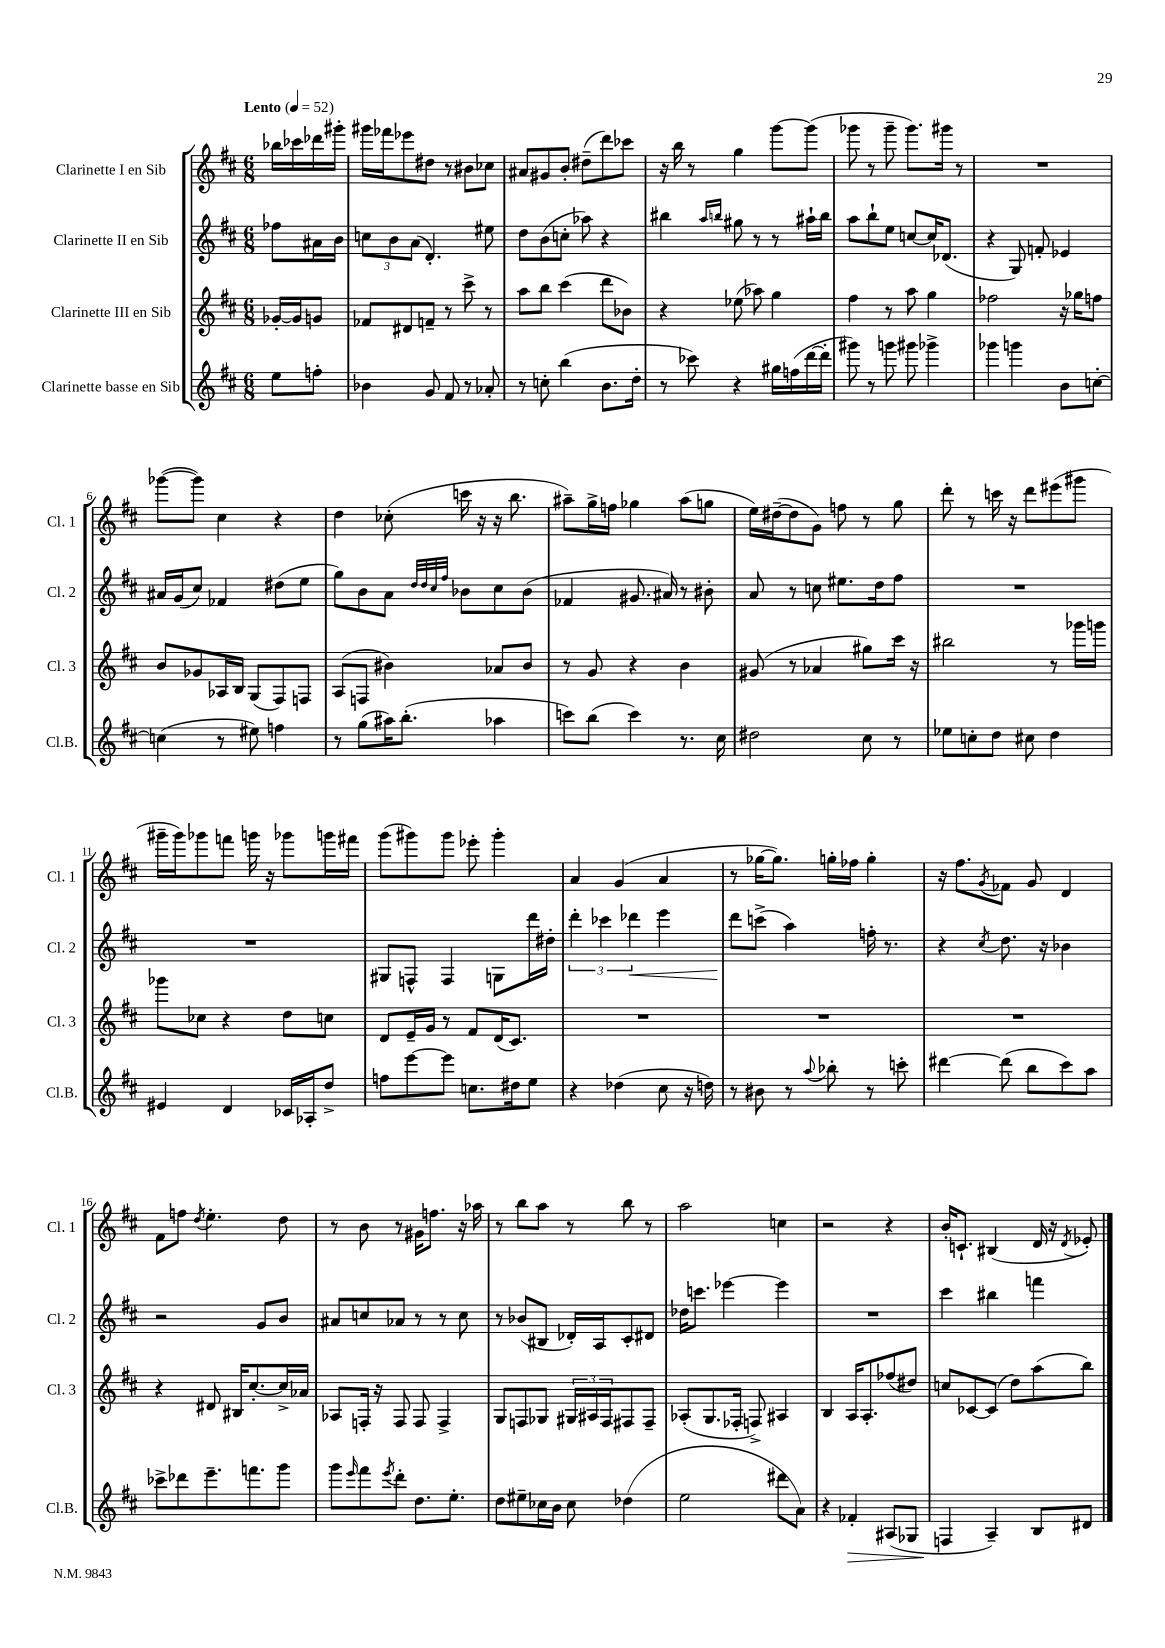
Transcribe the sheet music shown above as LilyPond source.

<<
\new StaffGroup <<
\new Staff = "s0" \with { instrumentName = "Clarinette I en Sib" shortInstrumentName = "Cl. 1" } {
    \clef treble \key d \major \numericTimeSignature \time 6/8 \partial 4 \tempo "Lento" 4 = 52
    bes''16 ces'''16 des'''16 gis'''16-. |
    gis'''16 fes'''16 ees'''8 dis''8 r8 bis'8 ces''8 |
    ais'8 gis'8 b'8-. dis''8--( d'''8) ces'''8 |
    r16 b''16 r8 g''4 g'''8~ g'''8( |
    ges'''8 r8 ges'''8-- ges'''8.) gis'''16 r8 |
    R2. |
    ges'''8~( ges'''8) cis''4 r4 |
    d''4 ces''8-.( c'''16 r16 r16 b''8. |
    ais''8--) g''16-> f''16 ges''4 ais''8( g''8 |
    e''16) dis''16~--( dis''8 g'8) f''8 r8 g''8 |
    d'''8-. r8 c'''16 r16 d'''8 eis'''8( gis'''8 |
    gis'''16-- gis'''16) ges'''8 f'''8 g'''16 r16 ges'''8 g'''16 fis'''16 |
    g'''8( gis'''8) gis'''8 ees'''8-. gis'''4-. |
    a'4 g'4( a'4 |
    r8 ges''16~ ges''8.) g''16-. fes''16 g''4-. |
    r16 fis''8. \acciaccatura { g'8 } fes'8 g'8 d'4 |
    fis'8 f''8 \acciaccatura { d''8 } e''4.-. d''8 |
    r8 b'8 r8 gis'16 f''8. r16 aes''16 |
    r8 b''8 a''8 r8 b''8 r8 |
    a''2 c''4 |
    r2 r4 |
    b'16-. c'8.-! bis4( d'16 r16 \acciaccatura { d'8 } ees'8-.) \bar "|." |
}
\new Staff = "s1" \with { instrumentName = "Clarinette II en Sib" shortInstrumentName = "Cl. 2" } {
    \clef treble \key d \major \numericTimeSignature \time 6/8 \partial 4
    fes''8 ais'16 b'16 |
    \tuplet 3/2 { c''8 b'8 a'8( } d'4.-.) eis''8 |
    d''8 b'8( c''8-. aes''8) r4 |
    bis''4 \grace { a''16 b''16 } gis''8 r8 r8 ais''16-! b''16 |
    a''8 b''8-! e''8 c''8~ c''16 des'8.( |
    r4 g8) f'8-. ees'4 |
    ais'16 g'16( cis''8) fes'4 dis''8( e''8 |
    g''8) b'8 a'8 \grace { d''32 d''32 cis''32 fis''32 } bes'8 cis''8 bes'8( |
    fes'4 gis'8. ais'16) r8 bis'8-. |
    a'8 r8 c''8 eis''8. d''16 fis''8 |
    R2. |
    R2. |
    gis8 f8-^ f4 g8 d'''16 dis''16-. |
    \tuplet 3/2 { d'''4-. ces'''4 des'''4\< } e'''4 |
    d'''8\! c'''8->( a''4) f''16-. r8. |
    r4 \acciaccatura { cis''8 } d''8. r16 bes'4 |
    r2 g'8 b'8 |
    ais'8 c''8 aes'8 r8 r8 c''8 |
    r8 bes'8( bis8 des'16-.) a16 cis'8-. dis'8 |
    des''16 c'''8. ees'''4~ ees'''4 |
    R2. |
    cis'''4 bis''4 f'''4 \bar "|." |
}
\new Staff = "s2" \with { instrumentName = "Clarinette III en Sib" shortInstrumentName = "Cl. 3" } {
    \clef treble \key d \major \numericTimeSignature \time 6/8 \partial 4
    ges'16~-. ges'16 g'8 |
    fes'8 dis'8 f'8-- r8 cis'''8-> r8 |
    a''8 b''8 cis'''4( d'''8 bes'8) |
    r4 ees''8( aes''8) g''4 |
    fis''4 r8 a''8 g''4 |
    fes''2 r16 ges''16 f''8 |
    b'8 ges'8 aes16 b16 g8( fis8) f8 |
    a8( f8 bis'4) aes'8 bis'8 |
    r8 g'8 r4 b'4 |
    gis'8( r8 aes'4 gis''8) cis'''16 r16 |
    bis''2 r8 ges'''16 g'''16 |
    ges'''8 ces''8 r4 d''8 c''8 |
    d'8 e'16-- g'16 r8 fis'8 d'16( cis'8.) |
    R2. |
    R2. |
    R2. |
    r4 dis'8 bis16 cis''8.~-. cis''16-> aes'16 |
    aes8 f16-. r16 f8 f8 f4-> |
    g8 f8 ges8 \tuplet 3/2 { gis16 ais16 f16 } fis8 fis8-- |
    aes8-.( g8. fes16-. f8->) ais4 |
    b4 a16 a8.-. fes''8( dis''8) |
    c''8 ces'8~ ces'8( d''8) a''8( b''8) \bar "|." |
}
\new Staff = "s3" \with { instrumentName = "Clarinette basse en Sib" shortInstrumentName = "Cl.B." } {
    \clef treble \key d \major \numericTimeSignature \time 6/8 \partial 4
    e''8 f''8-. |
    bes'4 g'8 fis'8 r8 aes'8-. |
    r8 c''8-. b''4( b'8. d''16-. |
    r8 ces'''8) r4 gis''16 f''16( d'''16~ d'''16-. |
    gis'''8) r8 g'''8 gis'''8 ges'''4-> |
    ges'''4 g'''4 b'8 c''8~-. |
    c''4( r8 eis''8) f''4 |
    r8 g''8( ais''16) b''8.-.( aes''4 |
    c'''8) b''8( c'''4) r8. cis''16 |
    dis''2 cis''8 r8 |
    ees''8 c''8-. d''8 cis''8 d''4 |
    eis'4 d'4 ces'16 aes16-. d''8-> |
    f''8 e'''8~ e'''8 c''8. dis''16 e''8 |
    r4 des''4( cis''8 r16 d''16) |
    r8 bis'8 r8 \appoggiatura { a''8 } bes''8-. r8 c'''8-. |
    dis'''4~ dis'''8( b''8 cis'''8) a''8 |
    ces'''8-> des'''8 e'''8.-- f'''8. g'''8 |
    g'''8 \grace { e'''16 } fis'''8 \acciaccatura { e'''8 } d'''8-. d''8. e''8.-. |
    d''8 eis''8-- ces''16 b'16 ces''8 des''4( |
    e''2 dis'''8 a'8) |
    r4 fes'4-.\> ais8( ges8 |
    f4\! a4--) b8 dis'8 \bar "|." |
}
>>
>>
